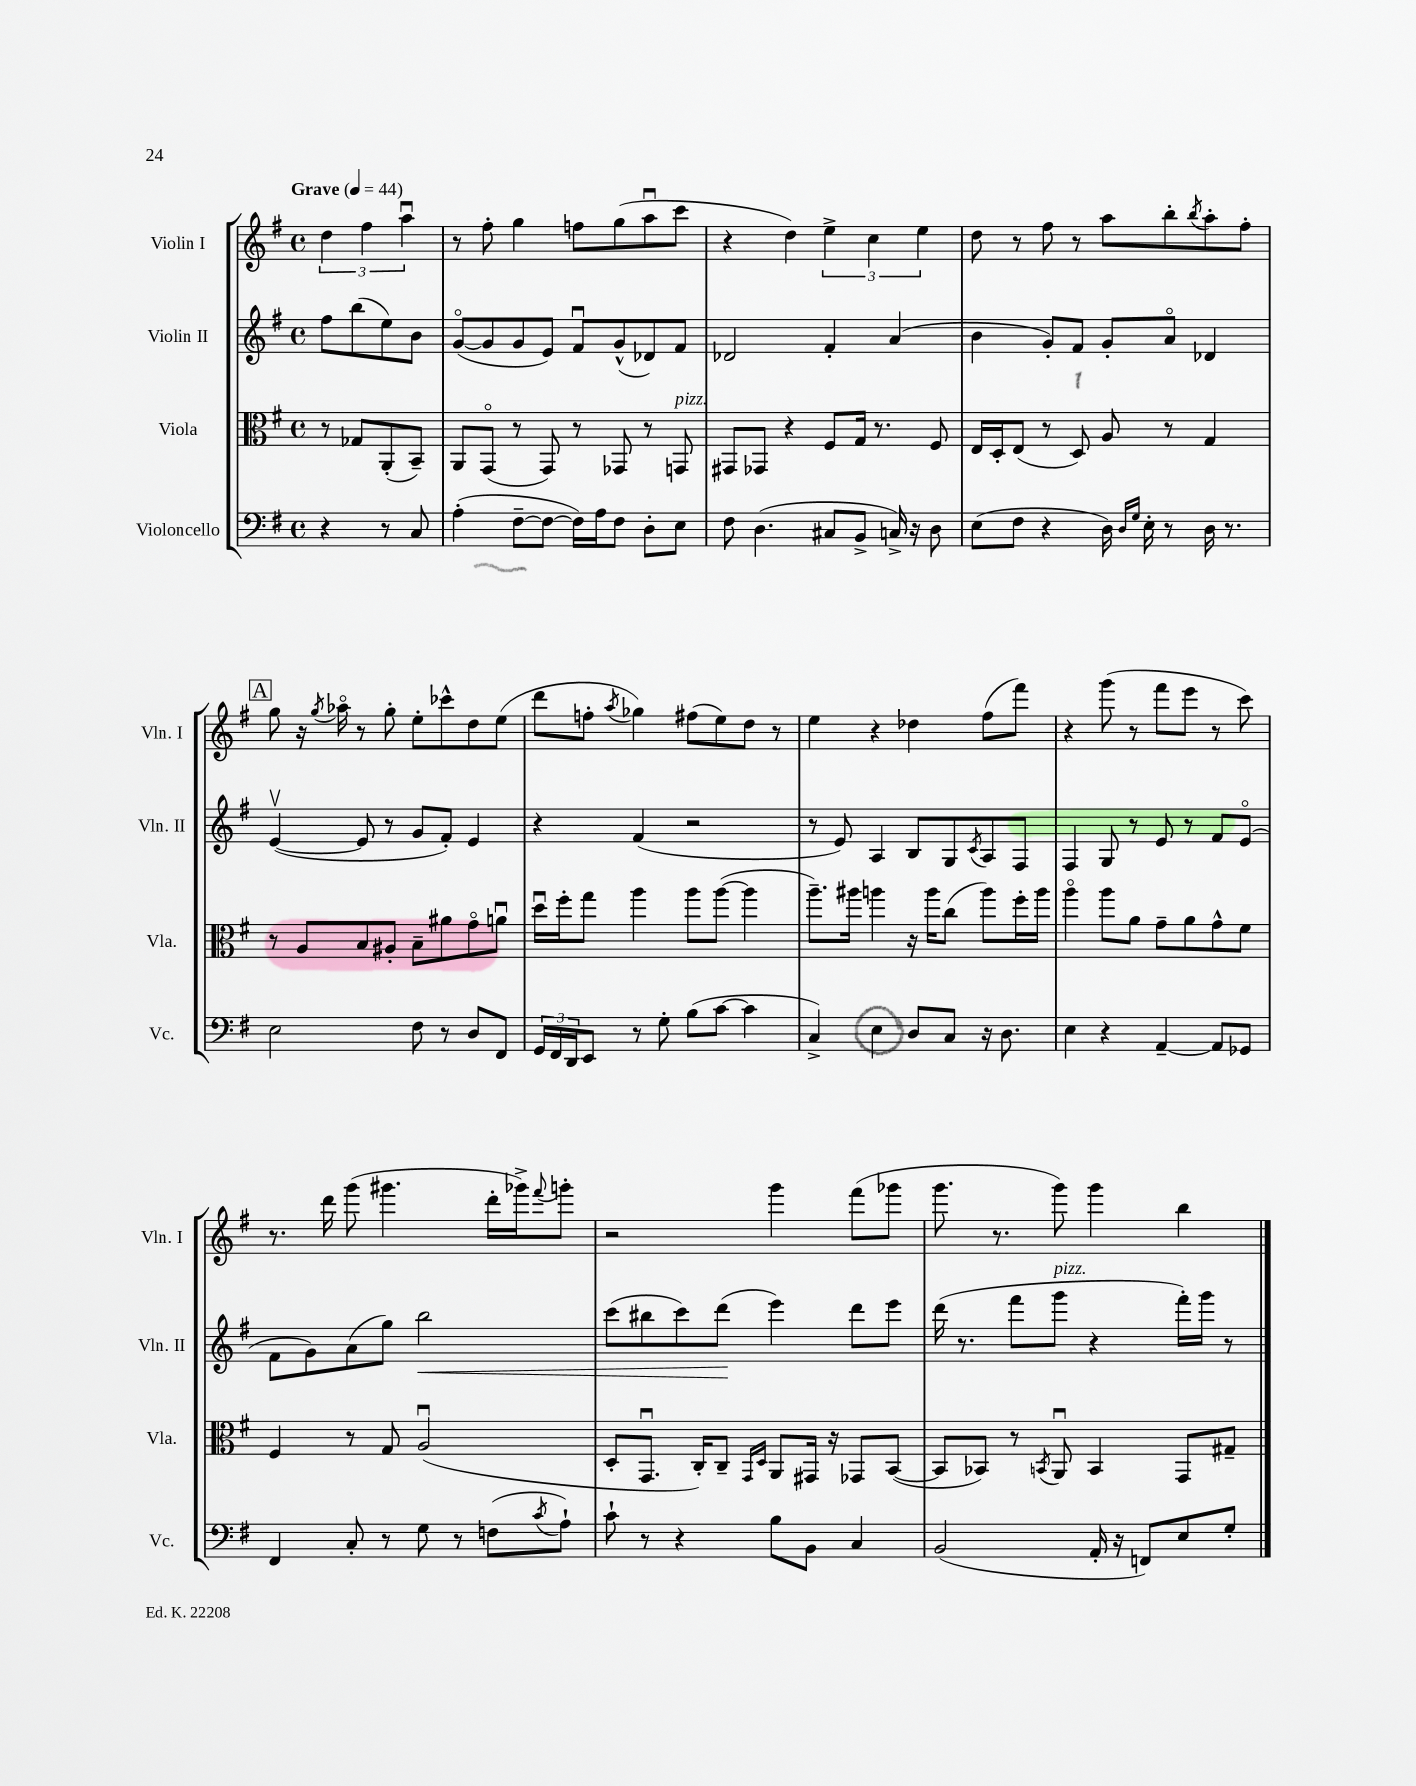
<<
\new StaffGroup <<
\new Staff = "s0" \with { instrumentName = "Violin I" shortInstrumentName = "Vln. I" } {
    \clef treble \key g \major \defaultTimeSignature \time 4/4 \partial 2 \tempo "Grave" 4 = 44
    \tuplet 3/2 { d''4 fis''4 a''4\downbow } |
    r8 fis''8-. g''4 f''8 g''8( a''8\downbow c'''8 |
    r4 d''4) \tuplet 3/2 { e''4-> c''4 e''4 } |
    d''8 r8 fis''8 r8 a''8 b''8-. \acciaccatura { b''8 } a''8-. fis''8-. |
    \mark \markup { \box "A" } g''8 r16 \acciaccatura { g''8 } aes''16\flageolet r8 g''8-. e''8-. ces'''8-^ d''8 e''8( |
    d'''8 f''8-. \acciaccatura { a''8 } ges''4) fis''8( e''8) d''8 r8 |
    e''4 r4 des''4 fis''8( fis'''8) |
    r4 g'''8( r8 fis'''8 e'''8 r8 c'''8) |
    r8. d'''16 g'''8( gis'''4. d'''16-. ges'''16->) \appoggiatura { fis'''8 } g'''8-. |
    r2 g'''4 fis'''8( ges'''8 |
    g'''8. r8. g'''8) g'''4 b''4 \bar "|." |
}
\new Staff = "s1" \with { instrumentName = "Violin II" shortInstrumentName = "Vln. II" } {
    \clef treble \key g \major \defaultTimeSignature \time 4/4 \partial 2
    fis''8 b''8( e''8) b'8 |
    g'8~\flageolet( g'8 g'8 e'8) fis'8\downbow g'8-^( des'8) fis'8 |
    des'2 fis'4-. a'4( |
    b'4 g'8-.) fis'8 g'8-. a'8\flageolet des'4 |
    \mark \markup { \box "A" } e'4~\upbow( e'8 r8 g'8 fis'8-.) e'4 |
    r4 fis'4( r2 |
    r8 e'8) a4 b8 g8 \acciaccatura { c'8 } a8 fis8 |
    fis4 g8 r8 e'8 r8 fis'8 e'8\flageolet( |
    fis'8 g'8) a'8( g''8) b''2\< |
    c'''8( bis''8 c'''8) d'''8\!( e'''4) d'''8 e'''8 |
    d'''16( r8. fis'''8 g'''8^\markup { \italic "pizz." } r4 fis'''16-.) g'''16 r8 \bar "|." |
}
\new Staff = "s2" \with { instrumentName = "Viola" shortInstrumentName = "Vla." } {
    \clef alto \key g \major \defaultTimeSignature \time 4/4 \partial 2
    r8 ges8 a,8-.( b,8--) |
    a,8 g,8\flageolet( r8 g,8) r8 ges,8 r8 g,8^\markup { \italic "pizz." } |
    gis,8 ges,8 r4 fis8 g16 r8. fis8 |
    e16 d16-. e8( r8 d8) a8 r8 g4 |
    \mark \markup { \box "A" } r8 a8 b8 ais8-. b8-- ais'8 g'8\flageolet a'8\downbow |
    d''16\downbow fis''16-. g''8 a''4 a''8 a''8~( a''4 |
    a''8.--) ais''16 a''4 r16 a''16 c''8( a''8) fis''16-. a''16 |
    a''4\flageolet a''8 a'8 g'8-- a'8 g'8-^ fis'8 |
    fis4 r8 g8 a2\downbow( |
    d8-. g,8.\downbow c16-.) c8-- \grace { g,16 d16 } a,8 gis,16 r16 ges,8 b,8~( |
    b,8 bes,8) r8 \acciaccatura { b,8 } a,8\downbow b,4 g,8 gis8-- \bar "|." |
}
\new Staff = "s3" \with { instrumentName = "Violoncello" shortInstrumentName = "Vc." } {
    \clef bass \key g \major \defaultTimeSignature \time 4/4 \partial 2
    r4 r8 c8 |
    a4-.( fis8~-- fis8~ fis16) a16 fis8 d8-. e8 |
    fis8 d4.( cis8 b,8-> c16->) r16 d8 |
    e8( fis8 r4 d16) \grace { d16 g16 } e16-. r8 d16 r8. |
    \mark \markup { \box "A" } e2 fis8 r8 d8 fis,8 |
    \tuplet 3/2 { g,16 fis,16 d,16 } e,8 r8 g8-. b8( c'8~ c'4 |
    c4->) e4 d8 c8 r16 d8. |
    e4 r4 a,4~-- a,8 ges,8 |
    fis,4 c8-. r8 g8 r8 f8( \acciaccatura { c'8 } a8-!) |
    c'8-! r8 r4 b8 b,8 c4 |
    b,2( a,16-. r16 f,8) e8 g8-. \bar "|." |
}
>>
>>
\layout { \context { \Score \remove "Bar_number_engraver" } }
